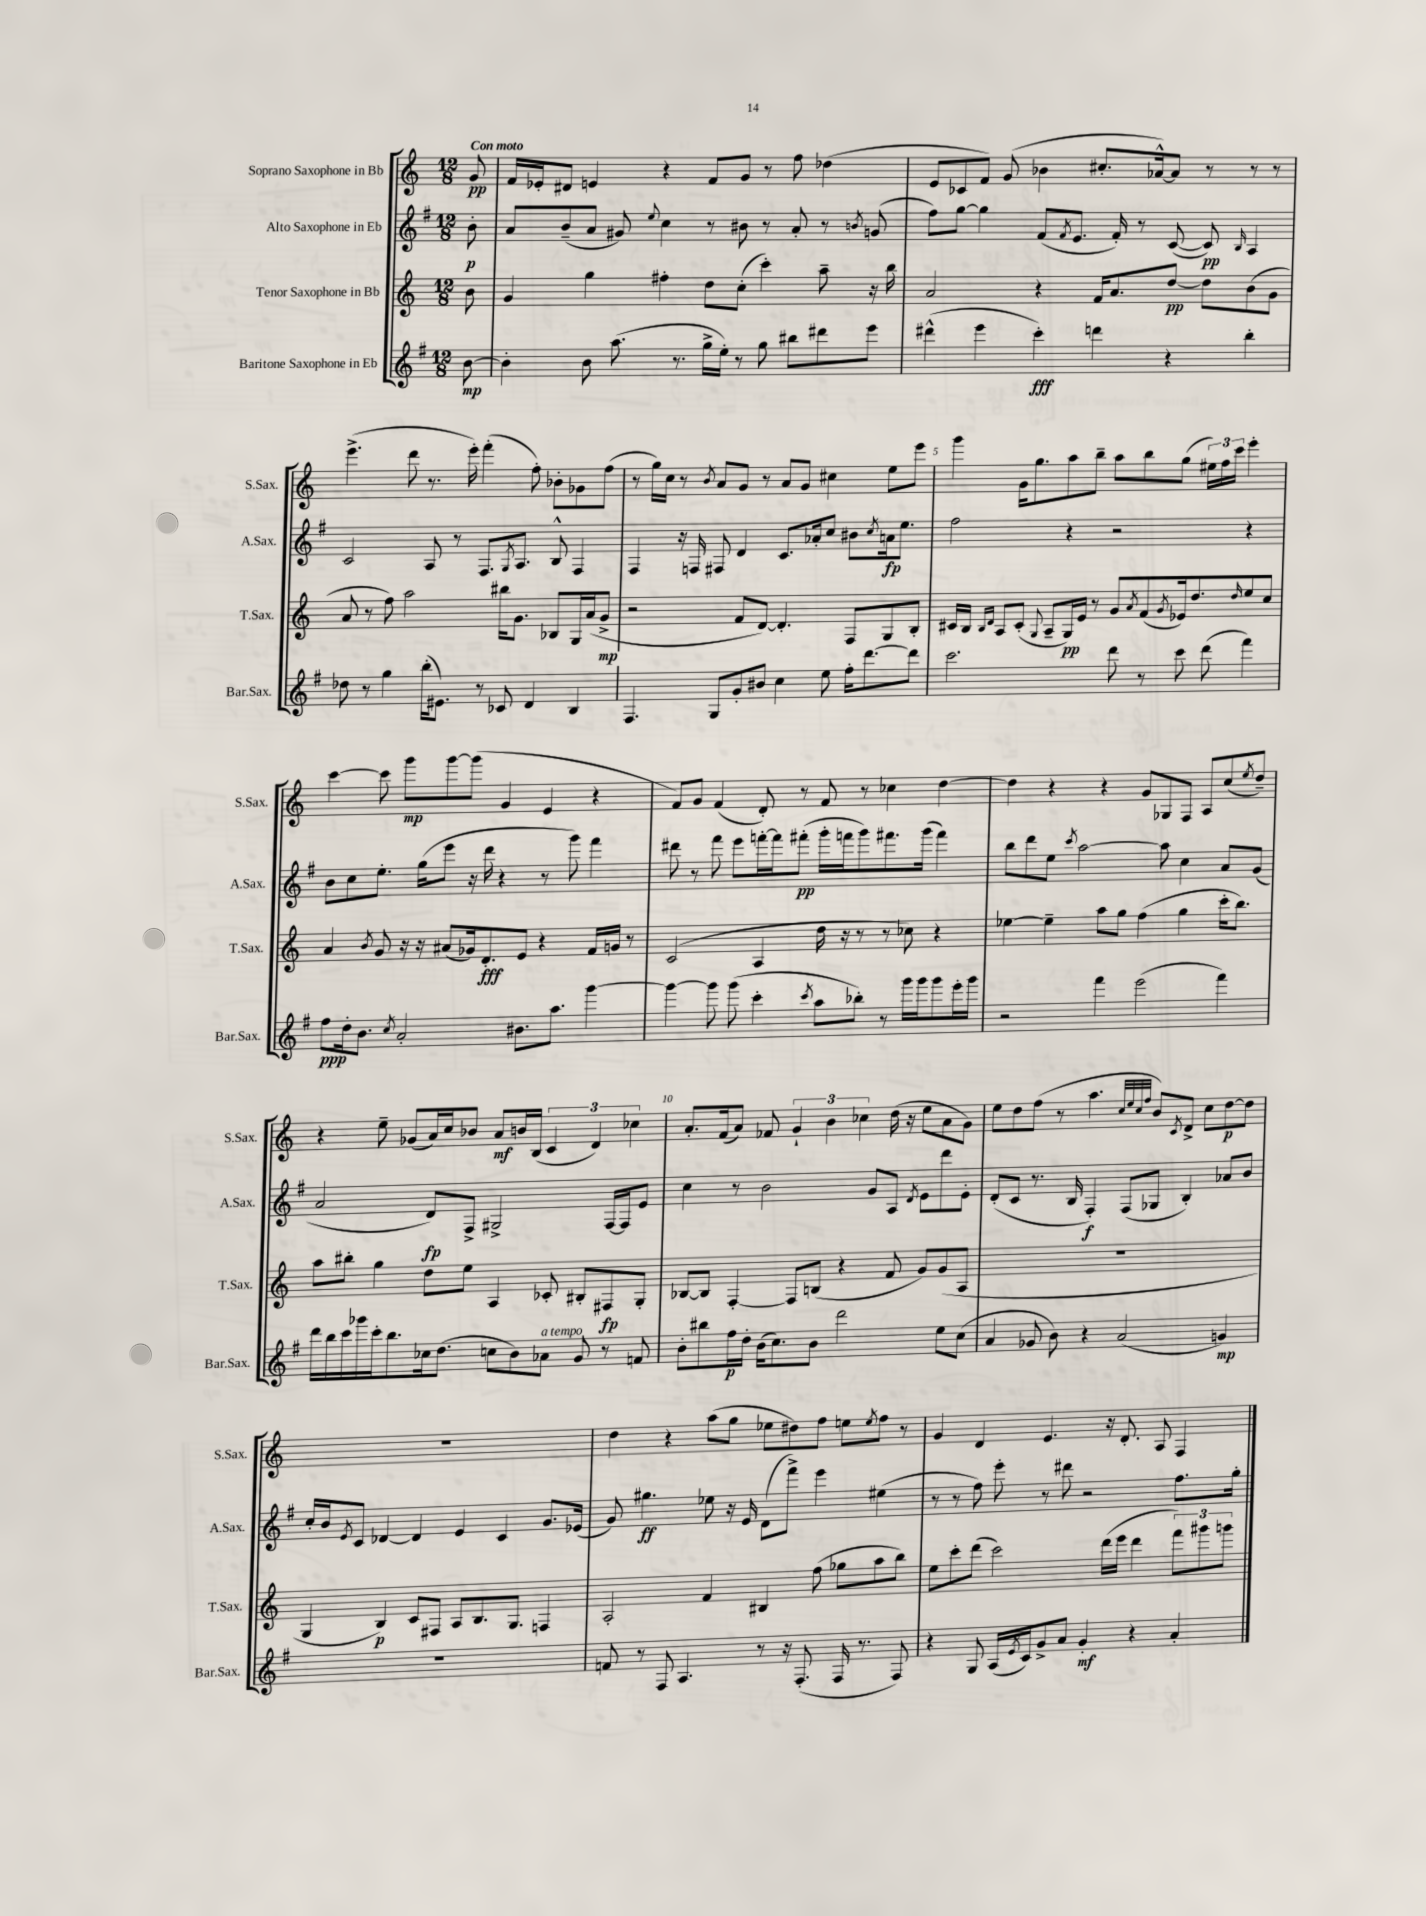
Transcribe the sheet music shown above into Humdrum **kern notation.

**kern	**kern	**kern	**kern
*staff4	*staff3	*staff2	*staff1
*clefG2	*clefG2	*clefG2	*clefG2
*k[f#]	*k[]	*k[f#]	*k[]
*M12/8	*M12/8	*M12/8	*M12/8
[8b	8b	8b'	8g
=	=	=	=
4b']	4g	8a	16f
.	.	.	16e-'
.	.	(8b~	8d#
8b	4gg	8a	4e
(8.aa	.	8g#)	.
.	.	8qqee	.
.	4ff#'	4cc	4r
8.r	.	.	.
16gg^	8dd	8r	8f
16ee')	.	.	.
8r	(8cc'	8b#	8g
8gg	4ccc')	8r	8r
8bb#	.	8a'	8ff
8ddd#	8aa~	8r	(4dd-
.	.	8qb	.
8eee	16r	(8g	.
.	16bb	.	.
=	=	=	=
(4ddd#^^	2a	8ff#)	8e
.	.	[8gg	8c-
4eee	.	4gg]	8f)
.	.	.	(8g
4ccc')	4r	(8f#	4b-
.	.	8qf#	.
.	.	8.e	.
4ddd	16f	.	8.cc#'
.	8.a	16f#')	.
.	.	8r	.
.	.	.	[16a-^^)
4r	[8dd	([8c	8a-]
.	8dd]	8c])	8r
.	.	16qqB	.
4bb'	(8b	4A	8r
.	8g	.	8r
=	=	=	=
8dd-	8a	2c	(4.eee^
8r	8r	.	.
4gg	8ff)	.	.
.	2aa	.	8ddd
(16bb'	.	8A	8.r
8.e#)	.	.	.
.	.	8r	.
.	.	.	16eee')
8r	.	8.F#	(4fff'
8c-	16bb#	.	.
.	.	8qG	.
.	8.g	8.A	.
4d	.	.	8ff')
.	8B-	8B^^	8b-'
4B	16G	4F#	8g-
.	(16a	.	.
.	8g^	.	(8ff
=	=	=	=
4.F#	2r	4F#	8r
.	.	.	16gg)
.	.	.	16cc
.	.	16r	8r
.	.	16F	.
.	.	.	8qb
8G	.	8F#	8a
8g'	8f	4d	8g
8b#	[8d)	.	8r
4cc	4.d']	8.c	8a
.	.	.	8g
.	.	16a-'	.
8ee	.	8cc	4cc#
16ff#'	8F	8b#	.
[8.ddd	.	.	.
.	.	8qcc	.
.	8G	16a	8ee
.	.	8.ee	.
8ddd]	8B'	.	8eee
=	=	=	=
2.ccc	16c#	2ff#	4ggg
.	16B	.	.
.	16qqB	.	.
.	16qqd	.	.
.	8A	.	.
.	(8c#'	.	16g
.	.	.	8.gg
.	8qqG	.	.
.	8A~	.	.
.	16G)	4r	8aa
.	16e	.	.
.	8r	.	8bb~
8ddd	8g	2r	8aa
.	8qa	.	.
8r	(8f	.	8bb
.	8qg	.	.
8ccc	16e-)	.	(8gg
.	8.dd	.	.
(8ddd	.	.	24ee#)
.	.	.	24ff
.	.	.	24ccc
.	16qqdd	.	.
4fff#)	8ee	4r	4eee'
.	8cc	.	.
=	=	=	=
8ff#	4a	8b	[4ccc
16dd'	.	8cc	.
8.b	.	.	.
.	8qb	.	.
.	8g	8.ee'	8ccc]
8qcc	.	.	.
2a'	16r	.	8ggg
.	16r	(16gg	.
.	(8a#	8eee	[8ggg
.	16g-)	16r	(8ggg]
.	8.d'	16ddd	.
.	.	4r	4g
8.b#	8e	.	.
.	4r	8r	4e
8.aa	.	.	.
.	.	8ggg)	.
[4ggg	16f	4fff#	4r
.	16g	.	.
.	8r	.	.
=	=	=	=
4ggg_	(2c	8ddd#	8f)
.	.	8r	8g
8ggg]	.	8fff#	(4f
(8ggg	.	8eee	.
4ccc'	4A	[16fff'	8d')
.	.	16fff]	.
.	.	(8fff#'	8r
8qccc	.	.	.
8aa	16dd	16ggg'	8f
.	16r	16fff	.
8bb-')	8r	8ggg)	8r
8r	8r	8.fff#	4cc-
16ggg	8cc-)	.	.
16ggg	.	(16ggg	.
8ggg	4r	4fff#)	[4dd
16eee'	.	.	.
16ggg	.	.	.
=	=	=	=
2r	[4ee-	8bb	4dd]
.	.	8ddd	.
.	4ee-~]	8ee	4r
.	.	8qccc	.
.	.	[2aa	.
4fff#	8aa	.	4r
.	8gg	.	.
(2eee	(4ff	.	8g
.	.	8aa]	8G-
.	4gg	4cc	8F
.	.	.	8A
4fff#)	16ccc'	8a	(8cc
.	8.bb)	.	.
.	.	.	8qee
.	.	(8g	8dd~)
=	=	=	=
16ddd	8aa	2a	4r
16bb	.	.	.
16ccc	8bb#'	.	.
16ggg-	.	.	.
16ccc'	4gg	.	8ee~
8.bb	.	.	.
.	.	.	(8g-
16cc-	8dd	8d)	16a)
(8.dd	.	.	16cc
.	8ee	8F#^	8b-
8cc	4A	2G#^	8a
8b)	.	.	16b
.	.	.	(16B
8a-	8c-'	.	6c
8g	8B#'	.	.
.	.	.	6d)
8r	8F#	[16F#	.
.	.	16F#]	.
.	.	.	6cc-
8f	8G'	8e	.
=	=	=	=
8b'	[8B-	4cc	8.a'
8bb#	8B-]	.	.
.	.	.	(16f
16ff#	[4F'	8r	8a)
16dd'	.	.	.
(16b	.	2b	8f-
8.cc)	.	.	.
.	8F]	.	6g`
8b	(8B	.	.
.	.	.	6b
2ddd	4r	.	.
.	.	.	6cc-
.	.	8g	.
.	8f	8A	(16dd
.	.	.	16r
.	.	8qd	.
.	8g)	8e	8ee
8ee	(8g	8ddd	8a
(8cc	8A	8e'	8g)
=	=	=	=
4a	1.r	(8d'	8ee
.	.	8c	8dd
8g-	.	8.r	(8ff
8b)	.	.	8r
.	.	16B	.
4r	.	4F#')	4.aa
(2a	.	(8F#	.
.	.	.	32qqcc
.	.	.	32qqee
.	.	.	32qqcc
.	.	.	32qqff
.	.	8G-	8b)
.	.	.	8qc
.	.	4B')	8d^
.	.	.	8cc
4g)	.	8a-	[8dd
.	.	8b	8dd]
=	=	=	=
1.r	4G	16cc'	1.r
.	.	16b	.
.	.	8qe	.
.	.	8c	.
.	4B)	[4d-	.
.	8c	4d-]	.
.	8F#	.	.
.	8A	4e	.
.	8.B	.	.
.	.	4c	.
.	8.G	.	.
.	4F	8.g	.
.	.	(16e-	.
=	=	=	=
8f	2A'	8g)	4dd
8r	.	4.gg#	.
8F#	.	.	4r
4.A	.	.	.
.	4f	8ee-	(8aa
.	.	16r	8gg
.	.	16e	.
8r	4B#	(8d	8ee-
16r	.	8fff#^)	8dd#)
(8.F#'	.	.	.
.	(8ff	4eee	8ff
16F#	8gg-	.	8ee
8.r	.	.	.
.	.	.	8qee
.	8aa	(4ee#	8ff
8F#)	8bb)	.	8r
=	=	=	=
4r	8ee	8r	4g
.	8ccc'	8r	.
8G	(8ddd	8ff#)	4d
(16A	2ccc)	8eee'	.
8qe	.	.	.
16c)	.	.	.
8g^	.	8r	4.e
8a	.	8ddd#	.
4g'	.	2r	.
.	(16ddd	.	16r
.	16eee	.	8.d'
4r	4ddd	.	.
.	.	.	8A
4a'	12fff)	8.ff#	4F
.	12ggg#	.	.
.	12ggg	.	.
.	.	16gg'	.
==	==	==	==
*-	*-	*-	*-
